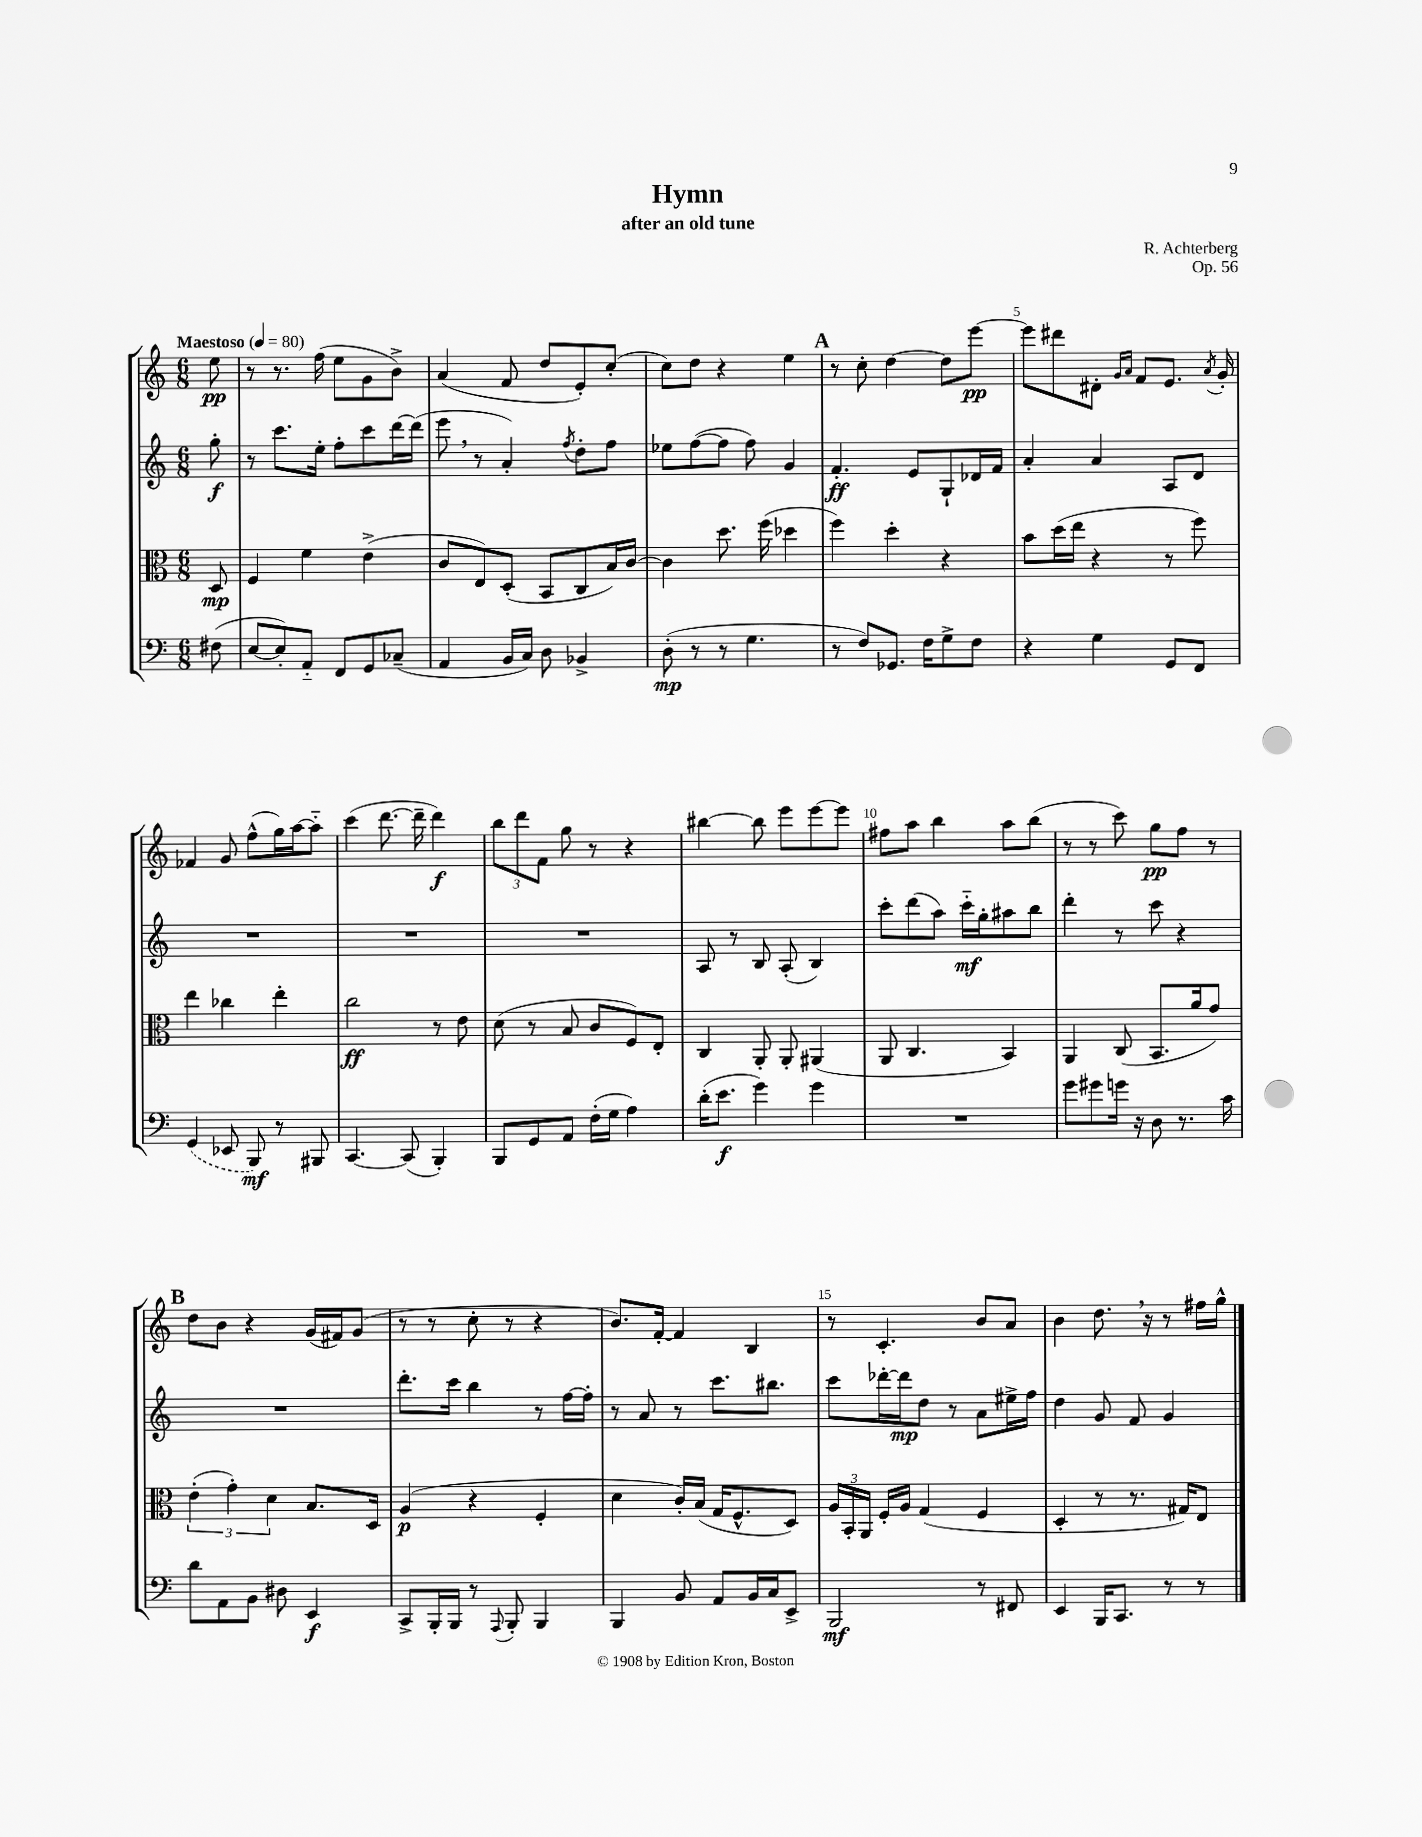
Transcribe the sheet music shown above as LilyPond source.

\header { title = "Hymn" composer = "R. Achterberg" subtitle = "after an old tune" opus = "Op. 56" }
<<
\new StaffGroup <<
\new Staff = "s0" {
    \clef treble \key c \major \numericTimeSignature \time 6/8 \partial 8 \tempo "Maestoso" 4 = 80
    \autoBeamOff e''8\pp |
    r8 r8. f''16( e''8[ g'8 b'8]->) |
    a'4( f'8 d''8[ e'8-.) c''8]-.( |
    c''8[) d''8] r4 e''4 |
    \mark \markup { \bold "A" } r8 c''8-. d''4~ d''8[ e'''8]~\pp |
    e'''8[ dis'''8 dis'8]-. \grace { g'16[ a'16] } f'8[ e'8.] \acciaccatura { a'8 } g'16-. |
    fes'4 g'8 f''8[-^( g''16) a''16~ a''8]-_ |
    c'''4( d'''8.~ d'''16-- d'''4\f) |
    \tuplet 3/2 { b''8[ d'''8 f'8] } g''8 r8 r4 |
    bis''4~ bis''8 e'''8[ e'''8~ e'''8] |
    fis''8[ a''8] b''4 a''8[ b''8]( |
    r8 r8 c'''8) g''8[\pp f''8] r8 |
    \mark \markup { \bold "B" } d''8[ b'8] r4 g'16[( fis'16) g'8]( |
    r8 r8 c''8-. r8 r4 |
    b'8.[) f'16]~-. f'4 b4 |
    r8 c'4.-. b'8[ a'8] |
    b'4 d''8. \breathe r16 r8 fis''16[ g''16]-^ \bar "|." |
}
\new Staff = "s1" {
    \clef treble \key c \major \numericTimeSignature \time 6/8 \partial 8
    \autoBeamOff g''8-.\f |
    r8 c'''8.[ e''16]-. f''8[-. c'''8 d'''16~ d'''16]( |
    e'''8 \breathe r8 a'4-.) \acciaccatura { f''8 } d''8[-. f''8] |
    ees''8[ f''8~( f''8] f''8) g'4 |
    \mark \markup { \bold "A" } f'4.-.\ff e'8[ g8-! des'16 f'16] |
    a'4-. a'4 a8[ d'8] |
    R2. |
    R2. |
    R2. |
    a8 r8 b8 a8-.( b4) |
    c'''8[-. d'''8( a''8]) c'''16[-_\mf g''16-. ais''8 b''8] |
    d'''4-. r8 c'''8 r4 |
    \mark \markup { \bold "B" } R2. |
    d'''8.[-. c'''16] b''4 r8 f''16[~ f''16]-. |
    r8 a'8 r8 c'''8.[ bis''8.] |
    c'''8[ des'''16~-. des'''16\mp d''8] r8 a'8[ eis''16-> f''16] |
    d''4 g'8 f'8 g'4 \bar "|." |
}
\new Staff = "s2" {
    \clef alto \key c \major \numericTimeSignature \time 6/8 \partial 8
    \autoBeamOff d8\mp |
    f4 f'4 e'4->( |
    c'8[ e8) d8]-.( b,8[ c8 b16) c'16]~ |
    c'4 d''8. f''16( des''4 |
    \mark \markup { \bold "A" } f''4) d''4-. r4 |
    b'8[ d''16( e''16] r4 r8 f''8) |
    e''4 ces''4 e''4-. |
    c''2\ff r8 e'8 |
    d'8( r8 b8 c'8[ f8) e8]-. |
    c4 a,8-. a,8-. ais,4( |
    a,8 c4. b,4) |
    a,4 c8( b,8.[ a'16 g'8]) |
    \mark \markup { \bold "B" } \tuplet 3/2 { e'4-.( g'4-.) d'4 } b8.[ d16] |
    a4\p( r4 f4-. |
    d'4 c'16[-.) b16]( g16[ f8.-^ d8]) |
    \tuplet 3/2 { a16[ b,16-. a,16] } f16[-. a16] g4( f4 |
    d4-. r8 r8. gis16[) e8] \bar "|." |
}
\new Staff = "s3" {
    \clef bass \key c \major \numericTimeSignature \time 6/8 \partial 8
    \autoBeamOff fis8( |
    e8[~ e8-.) a,8]-_ f,8[ g,8 ces8]--( |
    a,4 b,16[ c16]) d8 bes,4-> |
    d8-.\mp( r8 r8 g4. |
    \mark \markup { \bold "A" } r8 f8[) ges,8.] f16[ g8-> f8] |
    r4 g4 g,8[ f,8] |
    \once \slurDashed g,4( ees,8 b,,8\mf) r8 bis,,8 |
    c,4.~ c,8( b,,4-.) |
    b,,8[ g,8 a,8] f16[-.( g16] a4) |
    d'16[-.( e'8.]\f g'4) g'4 |
    R2. |
    g'8[ gis'8 g'16] r16 d8 r8. c'16 |
    \mark \markup { \bold "B" } d'8[ a,8 b,8] dis8 e,4\f |
    c,8[-> b,,16-. b,,16] r8 \appoggiatura { a,,8 } b,,8-. b,,4 |
    b,,4 b,8 a,8[ b,16 c16 e,8]-> |
    b,,2\mf r8 fis,8 |
    e,4 b,,16[ c,8.] r8 r8 \bar "|." |
}
>>
>>
\layout { \context { \Score \override BarNumber.break-visibility = ##(#f #t #t) barNumberVisibility = #(every-nth-bar-number-visible 5) } }
